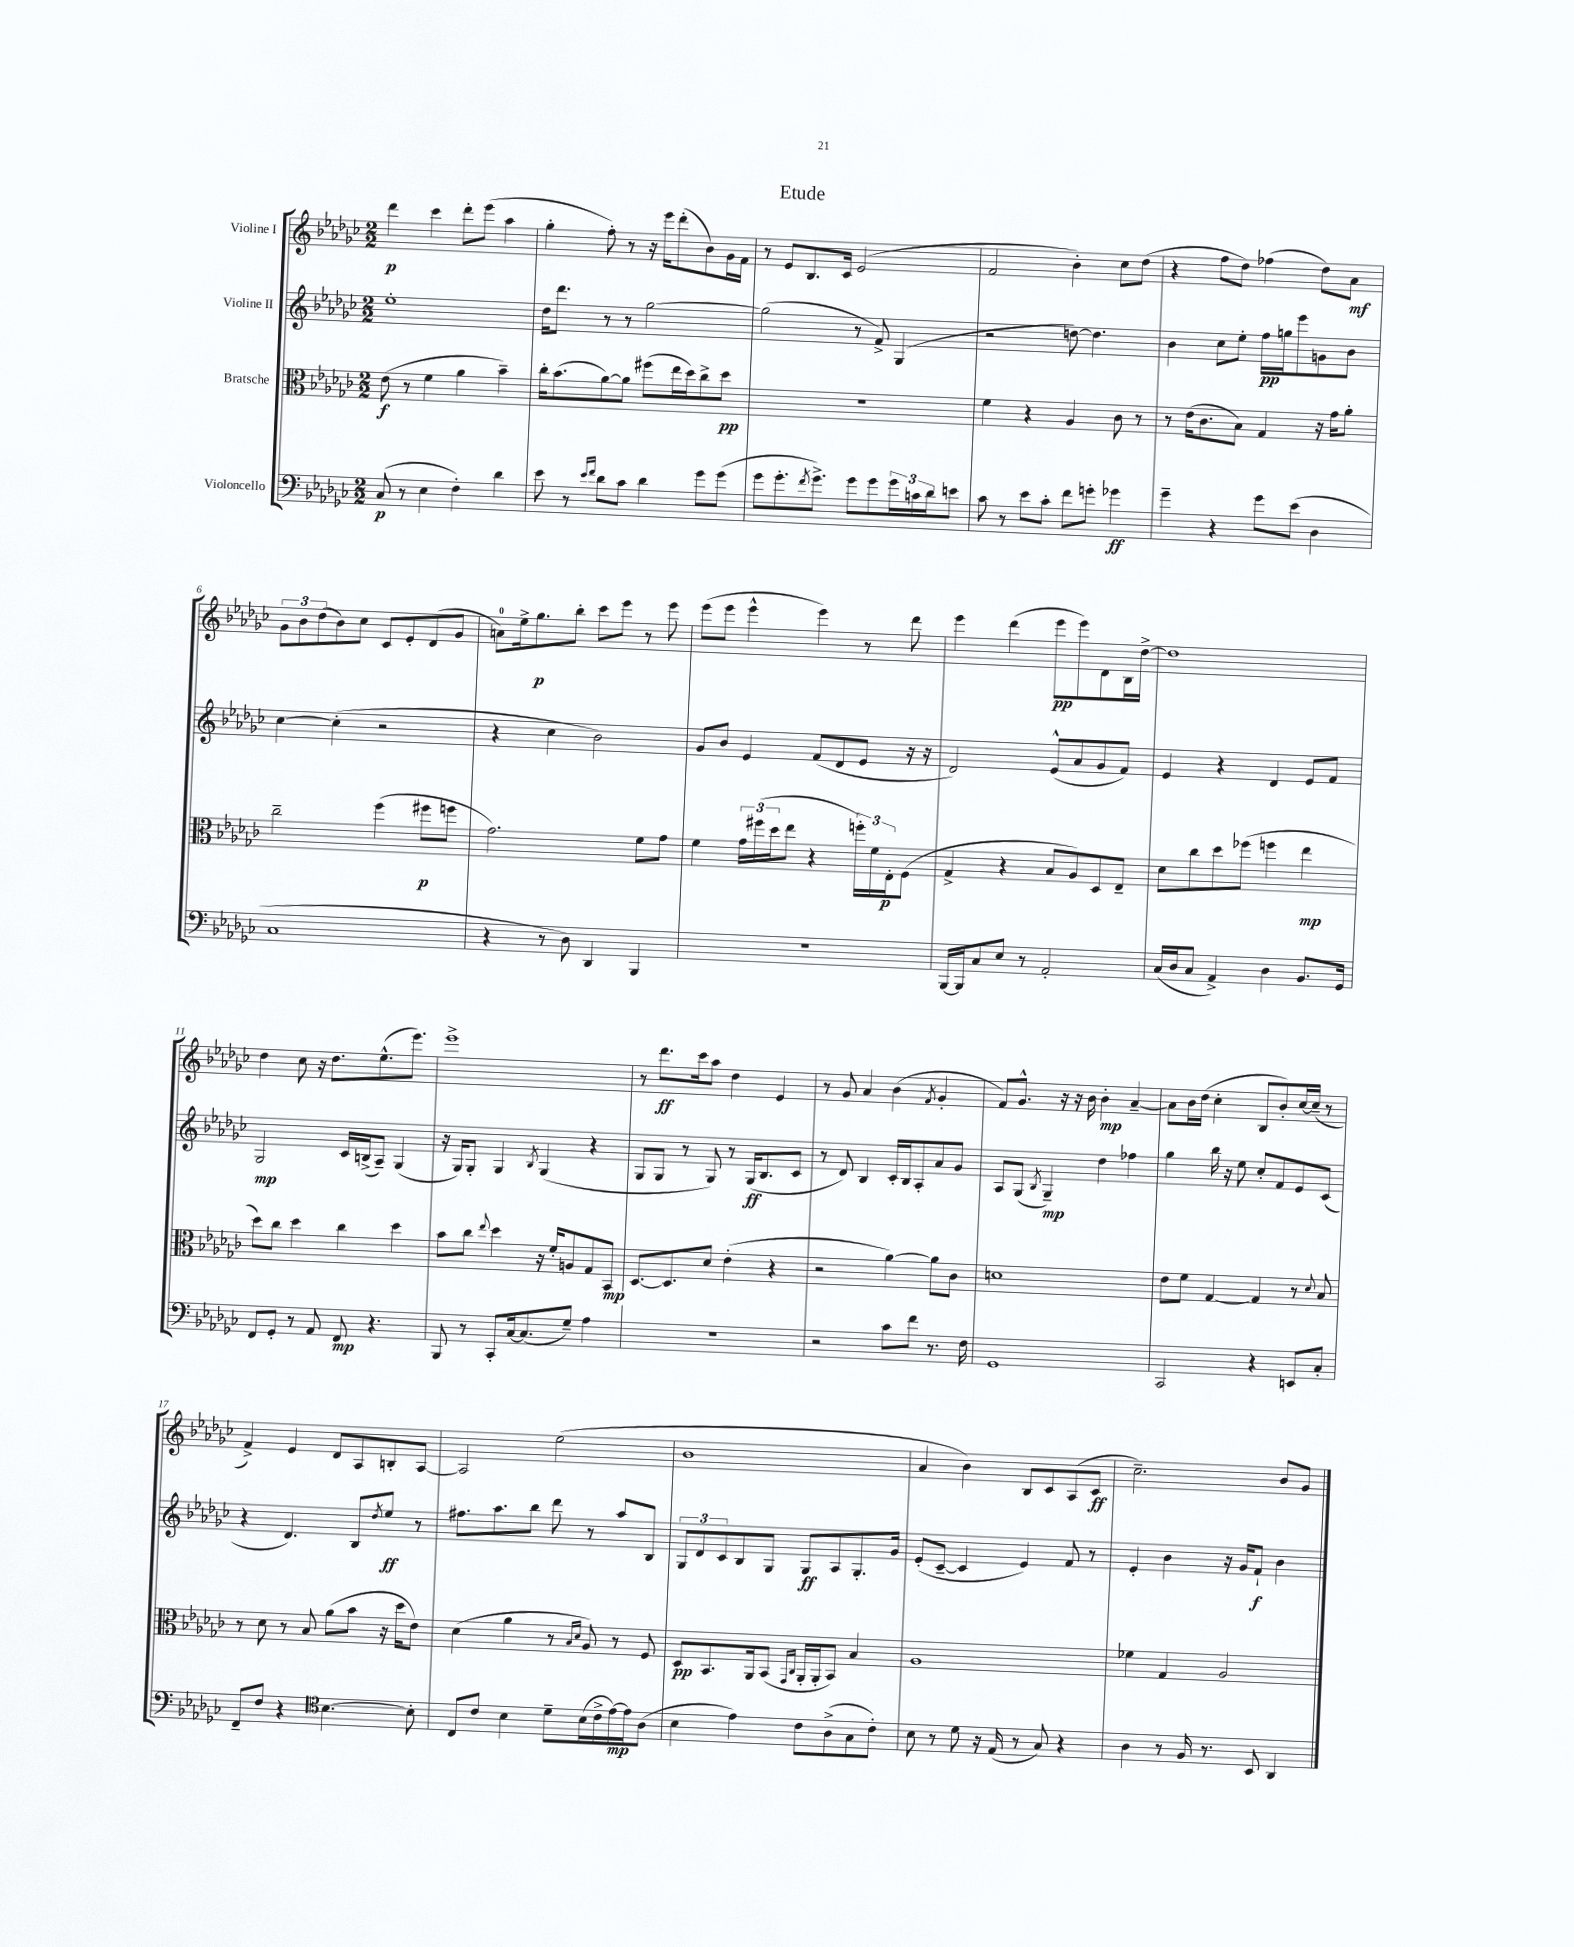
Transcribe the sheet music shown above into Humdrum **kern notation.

**kern	**dynam	**kern	**dynam	**kern	**dynam	**kern	**dynam
*part4	*part4	*part3	*part3	*part2	*part2	*part1	*part1
*staff4	*staff4	*staff3	*staff3	*staff2	*staff2	*staff1	*staff1
*I"Violoncello	*	*I"Bratsche	*	*I"Violine II	*	*I"Violine I	*
*clefF4	*	*clefC3	*	*clefG2	*	*clefG2	*
*k[b-e-a-d-g-c-]	*	*k[b-e-a-d-g-c-]	*	*k[b-e-a-d-g-c-]	*	*k[b-e-a-d-g-c-]	*
*M2/2	*	*M2/2	*	*M2/2	*	*M2/2	*
=1	=1	=1	=1	=1	=1	=1	=1
(8C-/	p	(8e-\	f	1ee-'	.	4ddd-\	p
8r	.	8r	.	.	.	.	.
4E-\	.	4f\	.	.	.	4ccc-\	.
4F'\)	.	4a-\	.	.	.	8ddd-'\L	.
.	.	.	.	.	.	(8eee-\J	.
4d-\	.	4b-~\)	.	.	.	4aa-\	.
=2	=2	=2	=2	=2	=2	=2	=2
8e-\	.	16cc-'\KL	.	16dd-\KL	.	4gg-'\	.
.	.	(8.b-\	.	8.ddd-\J	.	.	.
8r	.	.	.	.	.	.	.
16qqe-/LL	.	.	.	.	.	.	.
16qqf/JJ	.	.	.	.	.	.	.
8d-\L	.	[8a-\)	.	8r	.	8ff'\)	.
8c-\J	.	8a-\J]	.	8r	.	8r	.
4d-\	.	(8ff#X\L	.	[2gg-\	.	16r	.
.	.	.	.	.	.	16eee-\KL	.
.	.	16ee-\L	.	.	.	(8ddd-'\	.
.	.	16dd-\J)	.	.	.	.	.
8g-\L	.	8cc-^\	.	.	.	8b-\)	.
(8g-\J	.	8dd-\J	pp	.	.	16g-\L	.
.	.	.	.	.	.	16f\JJ	.
=3	=3	=3	=3	=3	=3	=3	=3
8g-\L	.	1r	.	(2gg-\]	.	8r	.
8.g-'\	.	.	.	.	.	8e-/L	.
.	.	.	.	.	.	8.B-/	.
8qf/	.	.	.	.	.	.	.
8.g-^\J)	.	.	.	.	.	.	.
.	.	.	.	.	.	16c-/Jk	.
8g-\L	.	.	.	8r	.	(2e-/	.
8g-\	.	.	.	8f^/)	.	.	.
24g-\L	.	.	.	(4G-/	.	.	.
24cn\	.	.	.	.	.	.	.
24d-\J	.	.	.	.	.	.	.
8en\J	.	.	.	.	.	.	.
=4	=4	=4	=4	=4	=4	=4	=4
8c-\	.	4f\	.	2r	.	2f/	.
8r	.	.	.	.	.	.	.
8e-\L	.	4r	.	.	.	.	.
8c-'\J	.	.	.	.	.	.	.
8f\L	.	4A-/	.	[8ddn\)	.	4b-'\)	.
8gn'\J	.	.	.	4.dd\]	.	.	.
4g-X\	ff	8c-\	.	.	.	8cc-\L	.
.	.	8r	.	.	.	(8dd-\J	.
=5	=5	=5	=5	=5	=5	=5	=5
4g-~\	.	8r	.	4b-\	.	4r	.
.	.	(16e-\KL	.	.	.	.	.
.	.	8.c-\	.	.	.	.	.
4r	.	.	.	8cc-\L	.	8ff\L	.
.	.	8B-\J)	.	8ee-'\J	.	8dd-\J)	.
8g-\L	.	4G-/	.	16ff\LL	pp	(4ff-X\	.
.	.	.	.	16ggn\J	.	.	.
(8e-\J	.	.	.	8eee-\	.	.	.
4D-\	.	16r	.	8gn\	.	8dd-\L)	.
.	.	16g-\KL	.	.	.	.	.
.	.	8a-'\J	.	8b-\J	.	8a-\J	mf
!!LO:LB:g=z
=6	=6	=6	=6	=6	=6	=6	=6
1C-	.	2cc-~\	.	[4cc-\	.	12g-\L	.
.	.	.	.	.	.	12b-\	.
.	.	.	.	.	.	(12dd-\	.
.	.	.	.	(4cc-'\]	.	8b-\)	.
.	.	.	.	.	.	8cc-\J	.
.	.	(4ff\	.	2r	.	8c-/L	.
.	.	.	.	.	.	8e-'/	.
.	.	8ff#X\L	p	.	.	(8d-/	.
.	.	8ffn\J	.	.	.	8g-/J	.
=7	=7	=7	=7	=7	=7	=7	=7
4r	.	2.g-\)	.	4r	.	8an\L)	.
.	.	.	.	.	.	16ee-^\k	.
.	.	.	.	.	.	8.gg-\	p
8r	.	.	.	4cc-\	.	.	.
8D-\)	.	.	.	.	.	8bb-'\J	.
4DD-/	.	.	.	2b-\)	.	8ccc-\L	.
.	.	.	.	.	.	8eee-\J	.
4BBB-/	.	8f\L	.	.	.	8r	.
.	.	8g-\J	.	.	.	8eee-\	.
=8	=8	=8	=8	=8	=8	=8	=8
1r	.	4f\	.	8g-/L	.	(8eee-\L	.
.	.	.	.	8b-/J	.	8eee-\J	.
.	.	24g-\LL	.	4e-/	.	4eee-^^\	.
.	.	(24ff#X\	.	.	.	.	.
.	.	24dd-\J	.	.	.	.	.
.	.	8ee-\J	.	.	.	.	.
.	.	4r	.	(8f/L	.	4eee-\)	.
.	.	.	.	8d-/	.	.	.
.	.	24ffn'\LL)	.	8e-/J	.	8r	.
.	.	24f\	.	.	.	.	.
.	.	24E-'\J	p	.	.	.	.
.	.	(8F\J	.	16r	.	8ddd-\	.
.	.	.	.	16r	.	.	.
=9	=9	=9	=9	=9	=9	=9	=9
[16BBB-/LL	.	4G-^/	.	2d-/)	.	4eee-\	.
16BBB-/J]	.	.	.	.	.	.	.
8C-/	.	.	.	.	.	.	.
8E-/J	.	4r	.	.	.	(4ddd-\	.
8r	.	.	.	.	.	.	.
2AA-'/	.	8B-/L	.	(8e-^^/L	.	8eee-\L	pp
.	.	8A-/)	.	8a-/	.	8eee-\)	.
.	.	8D-/	.	8g-/	.	8d-\	.
.	.	8E-~/J	.	8f/J)	.	16B-\L	.
.	.	.	.	.	.	[16dd-^\JJ	.
=10	=10	=10	=10	=10	=10	=10	=10
(16C-/LL	.	8d-\L	.	4e-/	.	1dd-]	.
16D-/J	.	.	.	.	.	.	.
8C-/J	.	8cc-\	.	.	.	.	.
4AA-^/)	.	8dd-\	.	4r	.	.	.
.	.	(8ff-X\J	.	.	.	.	.
4D-\	.	4ffn\	.	4d-/	.	.	.
8.BB-/L	.	4ee-\	mp	8e-/L	.	.	.
.	.	.	.	8f/J	.	.	.
16GG-/Jk	.	.	.	.	.	.	.
!!LO:LB:g=z
=11	=11	=11	=11	=11	=11	=11	=11
8FF/L	.	8dd-\L)	.	2G-/	mp	4dd-\	.
8GG-'/J	.	8cc-\J	.	.	.	.	.
8r	.	4dd-\	.	.	.	8cc-\	.
8AA-/	.	.	.	.	.	16r	.
.	.	.	.	.	.	8.dd-\L	.
8FF/	mp	4cc-\	.	16c-/LL	.	.	.
.	.	.	.	(16Bn^/J	.	.	.
4.r	.	.	.	8A-~/J)	.	(8.ee-^^\	.
.	.	4dd-\	.	(4G-/	.	.	.
.	.	.	.	.	.	8.eee-\J)	.
=12	=12	=12	=12	=12	=12	=12	=12
8BBB-/	.	8b-\L	.	16r	.	1eee-^	.
.	.	.	.	16G-/KL)	.	.	.
8r	.	8cc-\J	.	8G-'/J	.	.	.
.	.	8qqee-/	.	.	.	.	.
8CC-'/L	.	4dd-\	.	4G-/	.	.	.
[16C-/k	.	.	.	.	.	.	.
(8.C-/]	.	.	.	.	.	.	.
.	.	.	.	8qB-/	.	.	.
.	.	16r	.	(4G-/	.	.	.
.	.	16f'/KL	.	.	.	.	.
8G-~/J)	.	8An/	.	.	.	.	.
4A-\	.	8G-/	.	4r	.	.	.
.	.	8BB-/J	mp	.	.	.	.
=13	=13	=13	=13	=13	=13	=13	=13
1r	.	[8.D-/L	.	8G-/L	.	8r	.
.	.	.	.	8G-/J	.	8.ddd-\L	ff
.	.	8.D-/]	.	.	.	.	.
.	.	.	.	8r	.	.	.
.	.	.	.	.	.	16ccc-\k	.
.	.	8d-/J	.	8G-/)	.	8aa-\J	.
.	.	(4e-'\	.	8r	.	4dd-\	.
.	.	.	.	(16G-/KL	ff	.	.
.	.	.	.	8.B-/	.	.	.
.	.	4r	.	.	.	4e-/	.
.	.	.	.	8c-/J	.	.	.
=14	=14	=14	=14	=14	=14	=14	=14
2r	.	2r	.	8r	.	8r	.
.	.	.	.	8d-/)	.	8g-/	.
.	.	.	.	4B-/	.	4a-/	.
8c-\L	.	[4a-\)	.	16c-'/LL	.	(4b-\	.
.	.	.	.	16B-/J	.	.	.
8f\J	.	.	.	8A-'/	.	.	.
.	.	.	.	.	.	8qf/	.
8.r	.	8a-\L]	.	8a-/	.	4g-'/	.
.	.	8c-\J	.	8g-/J	.	.	.
16F\	.	.	.	.	.	.	.
=15	=15	=15	=15	=15	=15	=15	=15
1GG-	.	1dn	.	8A-/L	.	8f/L)	.
.	.	.	.	(8G-/J	.	8.g-^^/J	.
.	.	.	.	8qB-/	.	.	.
.	.	.	.	4G-~/)	mp	.	.
.	.	.	.	.	.	16r	.
.	.	.	.	.	.	16r	.
.	.	.	.	.	.	16b-\	.
.	.	.	.	4dd-\	.	4b-'\	mp
.	.	.	.	4ff-X\	.	[4a-~/	.
=16	=16	=16	=16	=16	=16	=16	=16
2CC-/	.	8e-\L	.	4gg-\	.	8a-\L]	.
.	.	8f\J	.	.	.	16b-\L	.
.	.	.	.	.	.	(16dd-\JJ	.
.	.	[4G-/	.	16bb-\	.	4cc-'\	.
.	.	.	.	16r	.	.	.
.	.	.	.	8ee-\	.	.	.
4r	.	4G-/]	.	8cc-'/L	.	8B-/L	.
.	.	.	.	8f/	.	8b-'/)	.
8EEn/L	.	8r	.	8e-/	.	[16cc-/L	.
.	.	.	.	.	.	(16cc-~/JJ]	.
.	.	8qqd-/	.	.	.	.	.
8C-'/J	.	8B-/	.	(8c-/J	.	8r	.
!!LO:LB:g=z
=17	=17	=17	=17	=17	=17	=17	=17
8FF~/L	.	8r	.	4r	.	4f^/)	.
8F/J	.	8d-\	.	.	.	.	.
4r	.	8r	.	4.d-/)	.	4e-/	.
.	.	8B-/	.	.	.	.	.
*clefC4	*	*	*	*	*	*	*
[4.B-\	.	(8a-\L	.	.	.	8d-/L	.
.	.	8b-\J	.	8B-/L	.	8A-/	.
.	.	.	.	8qdd-/	.	.	.
.	.	16r	.	8ee-/J	ff	8Bn'/	.
.	.	16dd-\KL	.	.	.	.	.
8B-'\]	.	8e-\J)	.	8r	.	[8A-/J	.
=18	=18	=18	=18	=18	=18	=18	=18
8C-/L	.	(4d-\	.	8.ff#X\L	.	2A-/]	.
8c-/J	.	.	.	.	.	.	.
.	.	.	.	8.aa-\	.	.	.
4B-\	.	4a-\	.	.	.	.	.
.	.	.	.	8bb-\J	.	.	.
8d-~\L	.	8r	.	8ddd-\	.	(2ee-\	.
.	.	16qqB-/LL	.	.	.	.	.
.	.	16qqd-/JJ	.	.	.	.	.
(16B-\L	.	8A-/)	.	8r	.	.	.
16c-^\	.	.	.	.	.	.	.
[16e-\)	mp	8r	.	8aa-/L	.	.	.
16e-\J]	.	.	.	.	.	.	.
(8A-\J	.	8F/	.	8B-/J	.	.	.
=19	=19	=19	=19	=19	=19	=19	=19
4B-\	.	8D-/L	pp	12G-/L	.	1b-	.
.	.	.	.	12d-/	.	.	.
.	.	8.BB-/	.	.	.	.	.
.	.	.	.	12c-/	.	.	.
4e-\)	.	.	.	8B-/	.	.	.
.	.	16AA-/k	.	.	.	.	.
.	.	(8BB-/J	.	8G-/J	.	.	.
.	.	16qqGG-/LL	.	.	.	.	.
.	.	16qqC-/JJ	.	.	.	.	.
8c-\L	.	16AA-'/LL	.	8G-/L	ff	.	.
.	.	16AA-'/J	.	.	.	.	.
(8A-^\	.	8BB-/J)	.	8A-/	.	.	.
8G-\	.	4B-/	.	8.G-'/	.	.	.
8c-'\J)	.	.	.	.	.	.	.
.	.	.	.	16g-/Jk	.	.	.
=20	=20	=20	=20	=20	=20	=20	=20
8B-\	.	1A-	.	(8e-'/L	.	4a-/	.
8r	.	.	.	[8c-~/J	.	.	.
8d-\	.	.	.	4c-/]	.	4b-\)	.
16r	.	.	.	.	.	.	.
(16E-/	.	.	.	.	.	.	.
8r	.	.	.	4e-/)	.	8B-/L	.
8G-/)	.	.	.	.	.	8c-/	.
4r	.	.	.	8f/	.	(8A-/	.
.	.	.	.	8r	.	8c-/J	ff
=21	=21	=21	=21	=21	=21	=21	=21
4A-\	.	4f-X\	.	4e-'/	.	2.cc-~\)	.
8r	.	4G-/	.	4b-\	.	.	.
16F/	.	.	.	.	.	.	.
8.r	.	.	.	.	.	.	.
.	.	2A-/	.	16r	.	.	.
.	.	.	.	16g-/KL	.	.	.
8BB-/	.	.	.	8f`/J	f	.	.
4AA-/	.	.	.	4b-\	.	8b-/L	.
.	.	.	.	.	.	8g-/J	.
==	==	==	==	==	==	==	==
*-	*-	*-	*-	*-	*-	*-	*-
